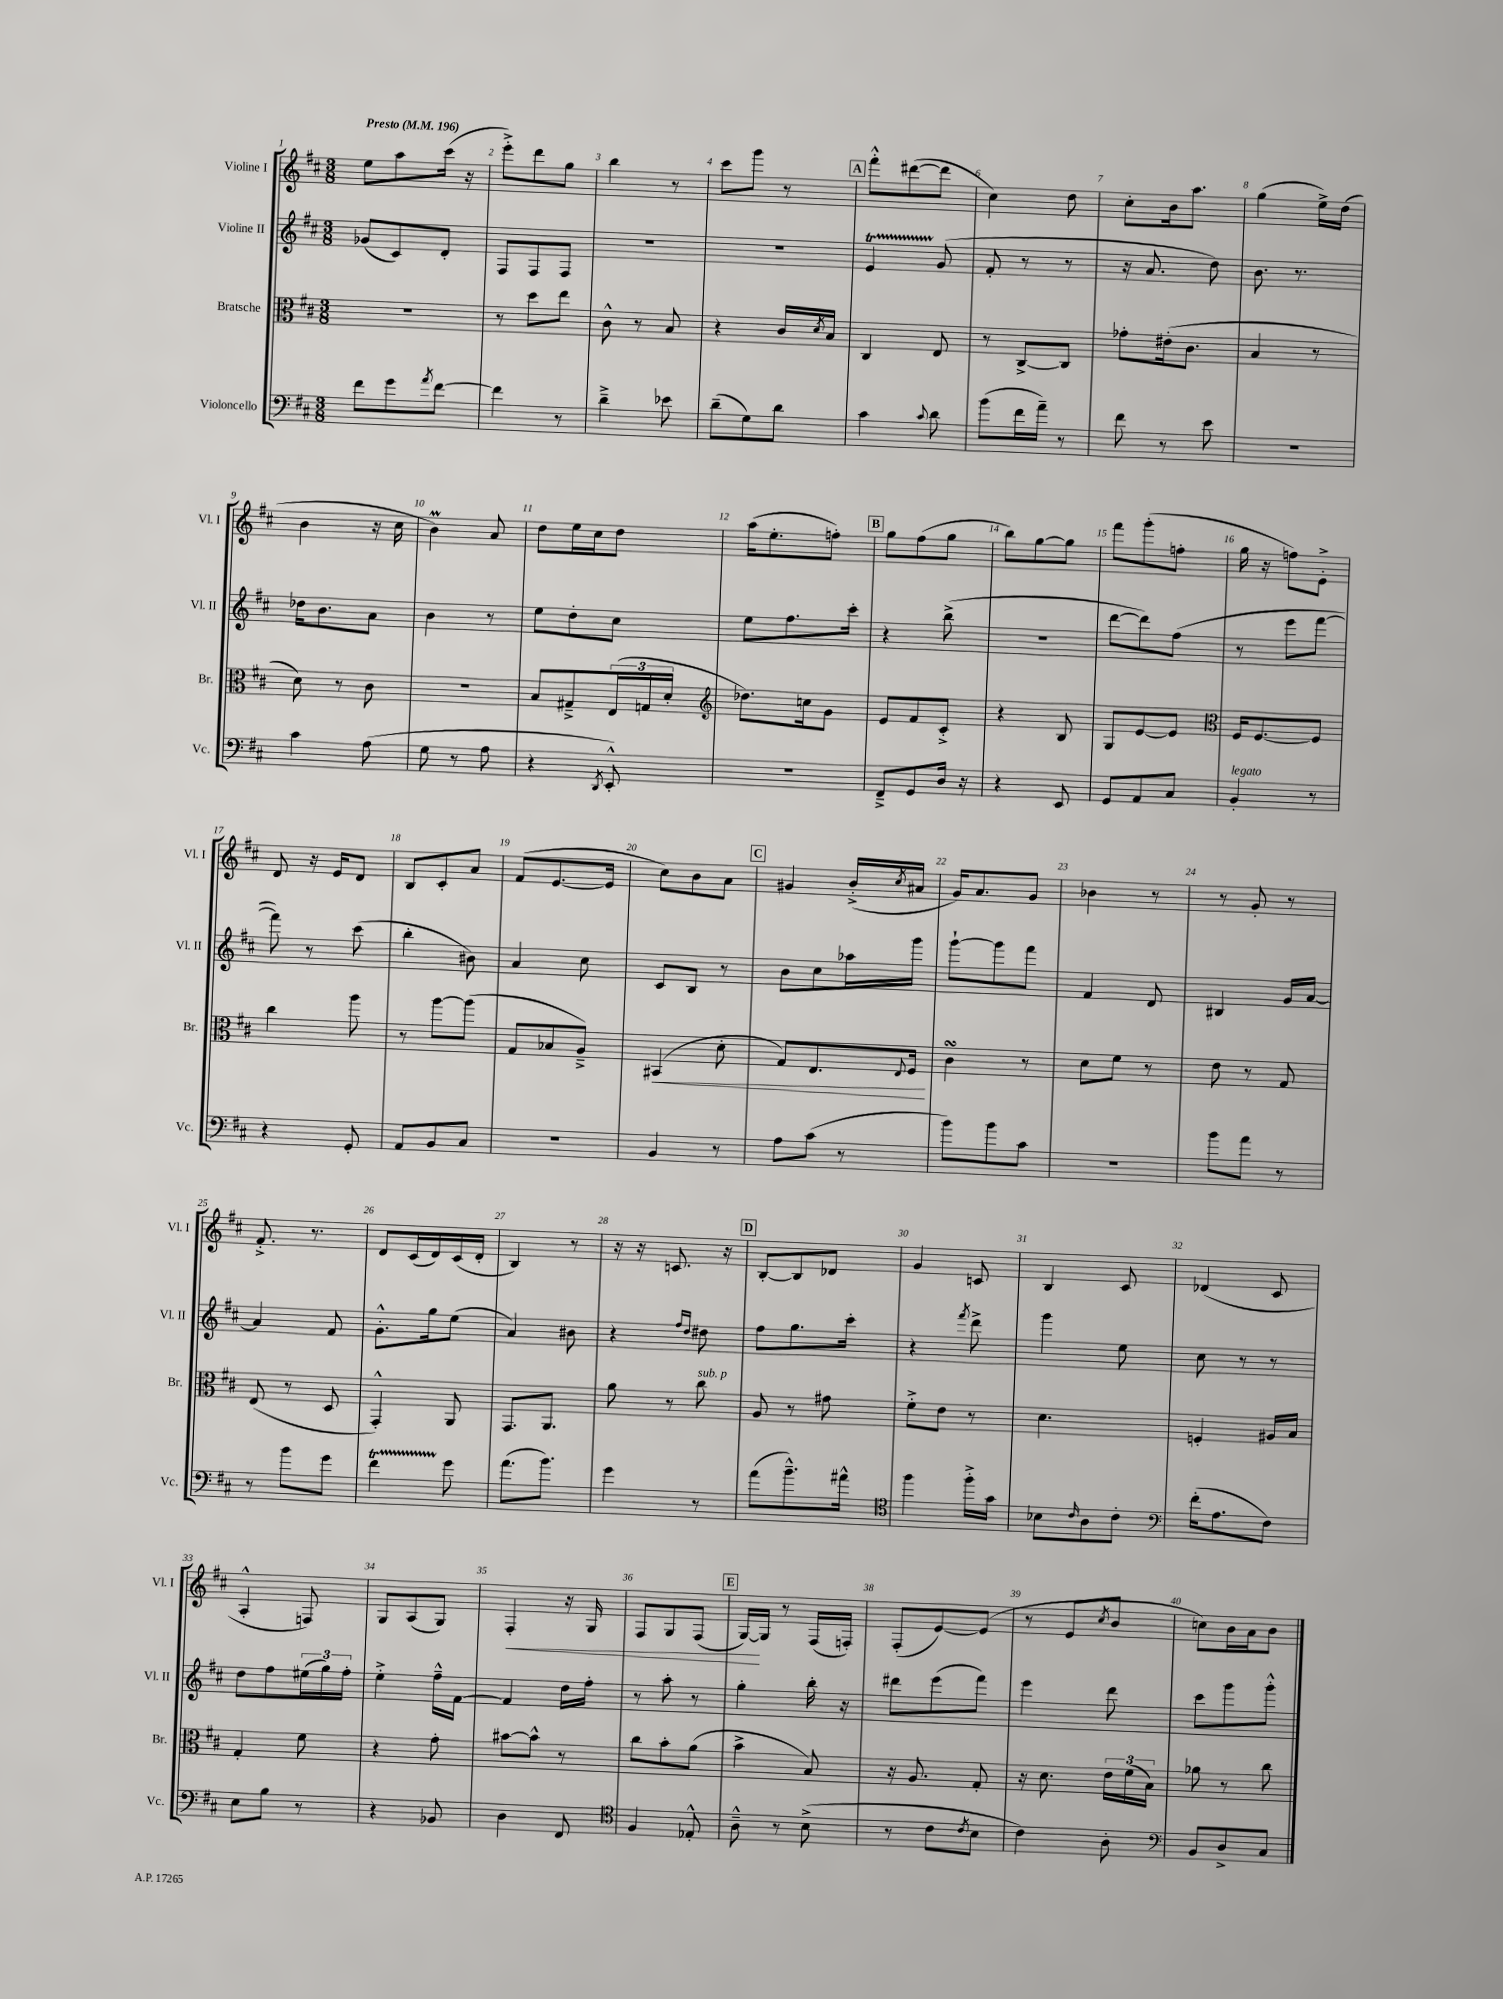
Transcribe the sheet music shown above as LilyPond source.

<<
\new StaffGroup <<
\new Staff = "s0" \with { instrumentName = "Violine I" shortInstrumentName = "Vl. I" } {
    \clef treble \key d \major \numericTimeSignature \time 3/8 \tempo "Presto" 4 = 196
    e''8 a''8 cis'''16( r16 |
    e'''8-.->) d'''8 g''8 |
    b''4 r8 |
    cis'''8 g'''8 r8 |
    \mark \markup { \box "A" } fis'''8-.-^ dis'''8~( dis'''8 |
    cis''4) d''8 |
    cis''8-. b'16 a''8. |
    g''4( e''16->) d''16( |
    b'4 r16 cis''16 |
    b'4\prall) a'8 |
    d''8 e''16 cis''16 d''8 |
    a''16( e''8.-. f''8-.) |
    \mark \markup { \box "B" } g''8 fis''8( g''8 |
    b''8) g''8~ g''8 |
    fis'''8 g'''8-.( f''8-. |
    g''16 r16 f''8) e'8-.-> |
    d'8 r16 e'16 d'8 |
    b8 cis'8-. a'8 |
    fis'8( e'8.~ e'16 |
    cis''8) b'8 a'8 |
    \mark \markup { \box "C" } gis'4 b'16-.->( \acciaccatura { cis''8 } ais'16 |
    g'16) a'8. g'8 |
    bes'4 r8 |
    r8 g'8-. r8 |
    fis'8.-.-> r8. |
    d'8 cis'16( d'16) cis'16( d'16-. |
    b4) r8 |
    r16 r16 c'8. r16 |
    \mark \markup { \box "D" } b8~-. b8 des'8 |
    g'4 c'8 |
    b4 cis'8 |
    des'4( cis'8 |
    a4-.-^ f8) |
    g8 a8( g8) |
    fis4-.\< r16 g16 |
    fis8 g8 fis8( |
    \mark \markup { \box "E" } g16~\!) g16 r8 fis16( f16-.) |
    fis8-.( e'8~) e'8( |
    r8 e'8 \acciaccatura { cis''8 } b'8 |
    c''8) b'16 a'16 b'8 \bar "|." |
}
\new Staff = "s1" \with { instrumentName = "Violine II" shortInstrumentName = "Vl. II" } {
    \clef treble \key d \major \numericTimeSignature \time 3/8
    ges'8( cis'8) d'8-. |
    fis8 fis8 fis8 |
    R4. |
    R4. |
    \mark \markup { \box "A" } e'4\startTrillSpan g'8\stopTrillSpan( |
    fis'8-. r8 r8 |
    r16 a'8. d''8) |
    b'8. r8. |
    des''16 b'8. a'8 |
    b'4 r8 |
    e''8 d''8-. cis''8 |
    e''8 fis''8. cis'''16-. |
    \mark \markup { \box "B" } r4 b''8->( |
    R4. |
    d'''8~ d'''8) fis''8( |
    r8 e'''8 fis'''8~ |
    fis'''8) r8 cis'''8( |
    b''4-. bis'8) |
    a'4 cis''8 |
    cis'8 b8 r8 |
    \mark \markup { \box "C" } b'8 cis''8 aes''16 g'''16 |
    g'''8~-! g'''8 fis'''8 |
    fis'4 d'8 |
    bis4 g'16 a'16~ |
    a'4 fis'8 |
    g'8.-.-^ g''16 e''8( |
    a'4) bis'8 |
    r4 \grace { fis''16 d''16 } dis''8 |
    \mark \markup { \box "D" } fis''8 g''8. cis'''16-. |
    r4 \acciaccatura { fis'''8 } d'''8-> |
    g'''4 e''8 |
    cis''8 r8 r8 |
    d''8 fis''8 \tuplet 3/2 { eis''16( g''16) fis''16-. } |
    e''4-.-> fis''16---^ fis'16~ |
    fis'4 d''16 fis''16-. |
    r8 a''8-. r8 |
    \mark \markup { \box "E" } g''4-. b''16-. r16 |
    dis'''8 e'''8( fis'''8) |
    e'''4 d'''8 |
    cis'''8 g'''8 g'''8-.-^ \bar "|." |
}
\new Staff = "s2" \with { instrumentName = "Bratsche" shortInstrumentName = "Br." } {
    \clef alto \key d \major \numericTimeSignature \time 3/8
    R4. |
    r8 d''8 e''8 |
    cis'8-^ r8 b8 |
    r4 cis'16 \acciaccatura { d'8 } b16 |
    \mark \markup { \box "A" } cis4 e8 |
    r8 cis8~-> cis8 |
    ges'8-. eis'16-.( cis'8. |
    b4 r8 |
    d'8) r8 cis'8 |
    R4. |
    b8 gis8---> \tuplet 3/2 { e16( g16 d'16-. } |
    \clef treble des''8.) c''16 g'8 |
    \mark \markup { \box "B" } e'8 fis'8 cis'8-.-> |
    r4 b8 |
    g8 e'8~ e'8 |
    \clef alto fis16 fis8.~ fis8 |
    cis''4 a''8 |
    r8 a''8~ a''8( |
    g8 bes8 a8--->) |
    bis,4\<( d'8-. |
    \mark \markup { \box "C" } g8) e8. \appoggiatura { e8 } fis16\! |
    cis'4\turn r8 |
    d'8 fis'8 r8 |
    e'8 r8 g8 |
    e8( r8 d8 |
    g,4-.-^) a,8 |
    g,8. a,8. |
    a'8 r8 cis''8^\markup { \italic "sub. p" } |
    \mark \markup { \box "D" } a8 r8 gis'8 |
    fis'8-.-> e'8 r8 |
    d'4. |
    f4-. ais16 b16 |
    g4-. fis'8 |
    r4 g'8-. |
    bis'8~ bis'8-^ r8 |
    cis''8 b'8-. a'8( |
    \mark \markup { \box "E" } b'4-> b8) |
    r16 a8. g8-. |
    r16 d'8. \tuplet 3/2 { e'16 fis'16( b16) } |
    aes'8 r8 cis''8 \bar "|." |
}
\new Staff = "s3" \with { instrumentName = "Violoncello" shortInstrumentName = "Vc." } {
    \clef bass \key d \major \numericTimeSignature \time 3/8
    fis'8 g'8 \acciaccatura { a'8 } fis'8~ |
    fis'4 r8 |
    d'4---> ees'8 |
    d'8--( g8) d'8 |
    \mark \markup { \box "A" } cis'4 \appoggiatura { cis'8 } d'8 |
    b'8( fis'16 a'16--) r8 |
    fis'8 r8 e'8 |
    R4. |
    cis'4 a8( |
    g8 r8 a8 |
    r4 \acciaccatura { d,8 } e,8-.-^) |
    R4. |
    \mark \markup { \box "B" } fis,8---> g,8 d16 r16 |
    r4 e,8 |
    g,8 a,8 cis8 |
    b,4-.^\markup { \italic "legato" } r8 |
    r4 g,8-. |
    a,8 b,8 cis8 |
    R4. |
    b,4 r8 |
    \mark \markup { \box "C" } a8 cis'8( r8 |
    b'8) b'8 cis'8 |
    R4. |
    b'8 a'8 r8 |
    r8 b'8 g'8 |
    fis'4\startTrillSpan g'8\stopTrillSpan |
    a'8.( b'8.) |
    g'4 r8 |
    \mark \markup { \box "D" } a'8( b'8.---^) ais'16-^ |
    \clef tenor fis''4 fis''16-.-> g'16 |
    bes8 \grace { cis'16 } a8 cis'8-. |
    \clef bass fis'16-.( a8. fis8) |
    e8 b8 r8 |
    r4 bes,8 |
    d4 fis,8 |
    \clef tenor fis4 ees8-.-^ |
    \mark \markup { \box "E" } a8---^ r8 b8->( |
    r8 cis'8 \acciaccatura { cis'8 } b8 |
    cis'4) a8-. |
    \clef bass b,8 d8-> cis8 \bar "|." |
}
>>
>>
\layout { \context { \Score \override BarNumber.break-visibility = ##(#f #t #t) barNumberVisibility = #all-bar-numbers-visible } }
